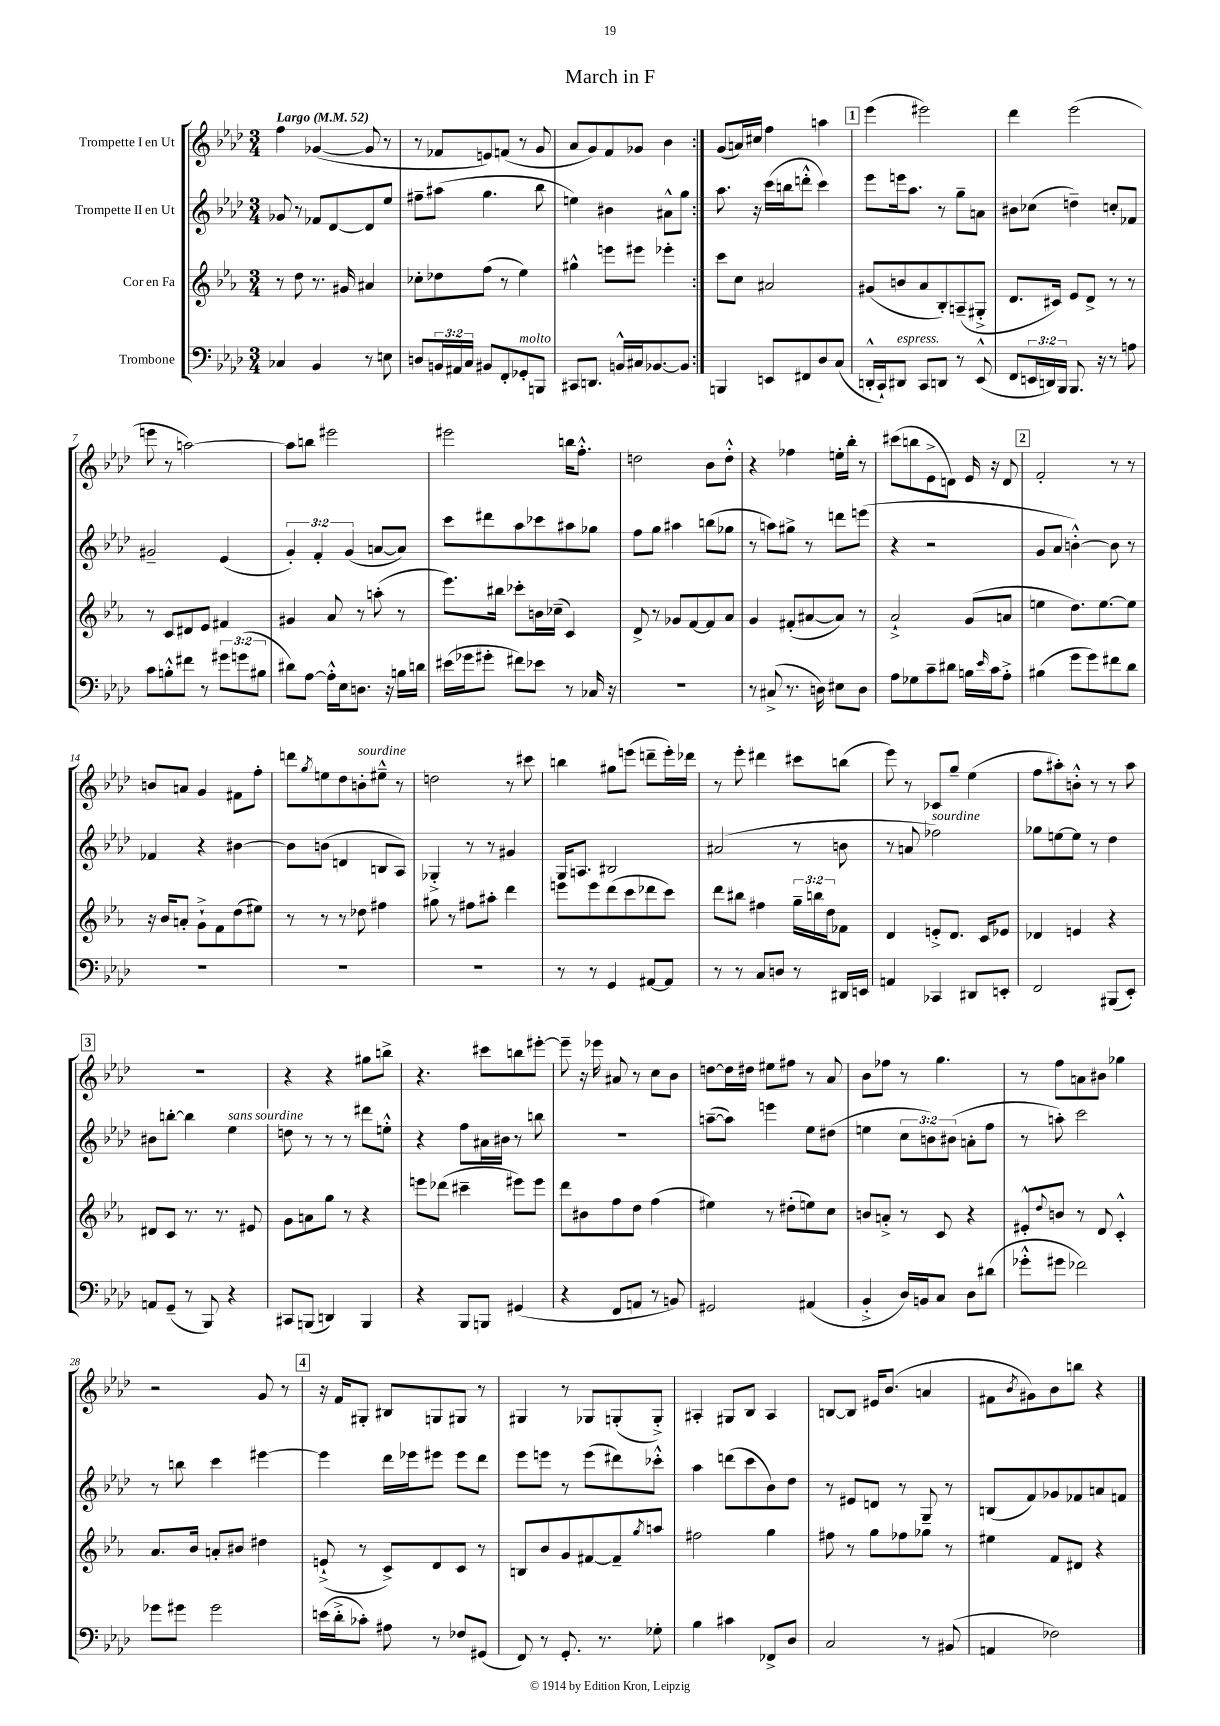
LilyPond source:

\header { title = "March in F" }
<<
\new StaffGroup <<
\new Staff = "s0" \with { instrumentName = "Trompette I en Ut" } {
    \clef treble \key aes \major \numericTimeSignature \time 3/4 \tempo "Largo" 4 = 52
    \repeat volta 2 { f''4 ges'4~( ges'8 r8 |
    r8 fes'8 e'8) f'8( r8 g'8 |
    aes'8 g'8) f'8 ges'8 bes'4 | }
    g'8( a'16) cis''16 f''4 a''4 |
    \mark \markup { \box "1" } ees'''4( eis'''2) |
    des'''4 ees'''2( |
    e'''8 r8 a''2~) |
    a''8 b''8 eis'''2 |
    eis'''2 b''16 f''8.-.-^ |
    d''2 bes'8 d''8-.-^ |
    r4 fes''4 e''16-. bes''16-. r8 |
    cis'''8( b''8 ees'8-> d'8) ees'16 r16 d'8 |
    \mark \markup { \box "2" } f'2-. r8 r8 |
    b'8 a'8 g'4 fis'8 f''8-. |
    d'''8 \acciaccatura { g''8 } e''8 des''8 b'8-.^\markup { \italic "sourdine" } eis''8---^ r8 |
    d''2 r8 cis'''8 |
    b''4 gis''8 e'''8( d'''8-- e'''16-.) des'''16 |
    r8 ees'''8-. dis'''4 cis'''8 b''8( |
    ees'''8) r8 ces'8 g''8-- ees''4( |
    f''8 ais''8-.) b'8-.-^ r8 r8 ais''8 |
    \mark \markup { \box "3" } R2. |
    r4 r4 gis''8 b''8-> |
    r4. cis'''8 b''8 eis'''8~-. |
    eis'''8-- r16 ees'''16 ais'8 r8 c''8 bes'8 |
    d''8~ d''16 dis''16 eis''8 fis''8 r8 aes'8 |
    bes'8 fes''8 r8 g''4. |
    r8 f''8 a'8 bis'8 ges''4 |
    r2 g'8 r8 |
    \mark \markup { \box "4" } r16 f'16 gis8-. bis8 g8 gis8 r8 |
    gis4 r8 ges8 g8-.( g8-.->) |
    ais4-. gis8 bes8 ais4 |
    b8~ b8 eis'16 bes'8.( a'4 |
    fis'8 \acciaccatura { bes'8 } gis'8) bes'8 b''8 r4 \bar "|." |
}
\new Staff = "s1" \with { instrumentName = "Trompette II en Ut" } {
    \clef treble \key aes \major \numericTimeSignature \time 3/4 \override Staff.TupletNumber.text = #tuplet-number::calc-fraction-text
    \repeat volta 2 { ges'8 r8 fes'8 des'8~ des'8 ees''8 |
    fis''8-- ais''8( g''4. bes''8 |
    e''4) bis'4 ais'8-^ g''8 | }
    aes''8. r16 c'''16( b''16 d'''8-.-^ c'''4) |
    \mark \markup { \box "1" } ees'''8 e'''16 aes''8. r8 g''8-- a'8 |
    bis'8 ces''8( d''4--) c''8-. fes'8 |
    gis'2-- ees'4( |
    \tuplet 3/2 { g'4-.) f'4-. g'4( } a'8~ a'8) |
    c'''8 dis'''8 aes''8 ces'''8 ais''8 ges''8 |
    f''8 g''8 ais''4 b''8( ges''8 |
    r8 a''8) gis''8-> r8 d'''8 e'''8( |
    r4 r2 |
    \mark \markup { \box "2" } g'8 aes'8 b'4~-.-^) b'8 r8 |
    fes'4 r4 bis'4~ |
    bis'8 b'8( d'4 b8 aes8) |
    ges4-.-> r8 r8 gis'4 |
    g16 a8. bis2 |
    ais'2( r8 b'8 |
    r8 a'8 fes''2^\markup { \italic "sourdine" }) |
    ges''8 e''8~ e''8 r8 des''4 |
    \mark \markup { \box "3" } bis'8 b''8~-. b''4 ees''4^\markup { \italic "sans sourdine" } |
    d''8 r8 r8 r8 dis'''8 e''8-.-^ |
    r4 f''8 ais'16 bis'16 r8 b''8 |
    R2. |
    a''8~--( a''8) e'''4 ees''8 dis''8( |
    e''4 \tuplet 3/2 { c''8 b'8) bis'8( } a'8-. f''8 |
    r8 a''8-.) c'''2 |
    r8 b''8 c'''4 eis'''4~ |
    \mark \markup { \box "4" } eis'''4 des'''16 ees'''16 eis'''8 eis'''8 des'''8 |
    ees'''8 e'''8 r8 e'''8( dis'''8) ces'''8-.-^ |
    aes''4 d'''8( c'''8 bes'8) des''8 |
    r8 eis'8 d'8 r8 g8-- r8 |
    b8( f'8) ges'8 fes'8 a'8 f'8 \bar "|." |
}
\new Staff = "s2" \with { instrumentName = "Cor en Fa" } {
    \clef treble \key ees \major \numericTimeSignature \time 3/4 \override Staff.TupletNumber.text = #tuplet-number::calc-fraction-text
    \repeat volta 2 { r8 d''8 r8. gis'16 ais'4 |
    ces''8-. des''8 f''8( r8 ees''4) |
    gis''4-^ e'''8 eis'''8 ees'''4-. | }
    c'''8 c''8 ais'2 |
    \mark \markup { \box "1" } gis'8( b'8 aes'8 bes8-.) a8--( gis8-.-> |
    d'8. cis'16) ees'8 d'8-> r8 r8 |
    r8 c'8 dis'8 ees'8 fis'4 |
    gis'4 aes'8 r8 a''8-.( r8 |
    ees'''8.) bis''16 ces'''8-. b'16 ces''16--( c'4) |
    d'8-> r8 ges'8 f'8~ f'8 aes'8 |
    g'4 fis'8-.( ais'8~ ais'8) r8 |
    aes'2-!-> g'8( a'8 |
    \mark \markup { \box "2" } e''4 d''8.) e''8.~ e''8 |
    r16 bes'16 a'8-. g'8-!-> f'8 d''8( eis''8) |
    r8 r8 r8 des''8 fis''4 |
    gis''8 r8 fis''8 ais''8-. d'''4 |
    e'''8 e'''8 d'''8( c'''8 des'''8 c'''8) |
    d'''8 bis''8 fis''4 \tuplet 3/2 { g''16-- b''16 d''16 } fes'8 |
    d'4 e'8-.-> d'8. c'16 ees'8 |
    des'4 e'4 r4 |
    \mark \markup { \box "3" } dis'8 c'8 r8. r8. eis'8 |
    g'8 a'8 g''8 r8 r4 |
    e'''8 des'''8( cis'''4-- eis'''8) eis'''8 |
    d'''8 bis'8 f''8 d''8 f''4( |
    eis''4) r8 dis''8-.( e''8) c''8 |
    b'8 a'8-.-> r8 c'8 r4 |
    eis'8-.-^ \appoggiatura { d''8 } b'8 r8 d'8 c'4-.-^ |
    aes'8. bes'16 a'8-. bis'8 dis''4 |
    \mark \markup { \box "4" } e'8-!->( r8 c'8->) d'8 c'8 r8 |
    b8 bes'8 g'8 fis'8~ fis'8-- \acciaccatura { g''8 } a''8 |
    fis''2 g''4 |
    fis''8 r8 g''8 fes''8 ges''8 r8 |
    eis''4 f'8 dis'8 r4 \bar "|." |
}
\new Staff = "s3" \with { instrumentName = "Trombone" } {
    \clef bass \key aes \major \numericTimeSignature \time 3/4 \override Staff.TupletNumber.text = #tuplet-number::calc-fraction-text
    \repeat volta 2 { ces4 bes,4 r8 e8 |
    d8 \tuplet 3/2 { b,16 ais,16 c16 } bis,8 f,8-. ges,8-.^\markup { \italic "molto" } b,,8 |
    cis,8 d,8. b,16-^ cis16 bes,8.~ bes,8 | }
    b,,4 e,8 fis,8 des8 c8( |
    \mark \markup { \box "1" } d,16-.-^ c,16-!) dis,8^\markup { \italic "espress." } c,8 d,8 r8 ees,8-^( |
    f,8 \tuplet 3/2 { e,16 d,16) bes,,16 } bes,,8. r16 r8 a8 |
    c'8 b8-.-^ fis'8 r8 \tuplet 3/2 { gis'8 g'8( bis8 } |
    dis'8) aes8~ aes16-.-^ ees16 d8. r16 b16 d'16 |
    eis'16( ges'16 gis'8-. fis'8) ees'8 r8 ces16 r16 |
    R2. |
    r8 cis8->( r8. d16) eis8 d8 |
    aes8 ges8 c'8-- dis'8 b16 \grace { ees'16 } c'16 aes8-.-> |
    \mark \markup { \box "2" } bis4( g'8 g'8) fis'8 des'8 |
    R2. |
    R2. |
    R2. |
    r8 r8 g,4 ais,8~ ais,8 |
    r8 r8 c8 d8 r8 dis,16 e,16 |
    a,4 ces,4 dis,8 e,8-. |
    f,2 bis,,8( ees,8-.) |
    \mark \markup { \box "3" } a,8 g,8--( r8 bes,,8) r4 |
    cis,8 b,,8( d,4) b,,4 |
    r4 bes,,8 b,,8 gis,4( |
    r4 f,8 a,8 r8 b,8) |
    gis,2 ais,4( |
    bes,4-.-> des16) b,16 c8 des8 dis'8( |
    ges'8-.-^ gis'8 fes'2) |
    ges'8 gis'8 gis'2 |
    \mark \markup { \box "4" } e'16( des'16-.-> ces'8-.) ais8 r8 fes8 gis,8( |
    f,8) r8 g,8.-. r8. ges8-. |
    bes4 cis'4 fes,8-> des8 |
    c2 r8 bis,8( |
    a,4 fes2) \bar "|." |
}
>>
>>
